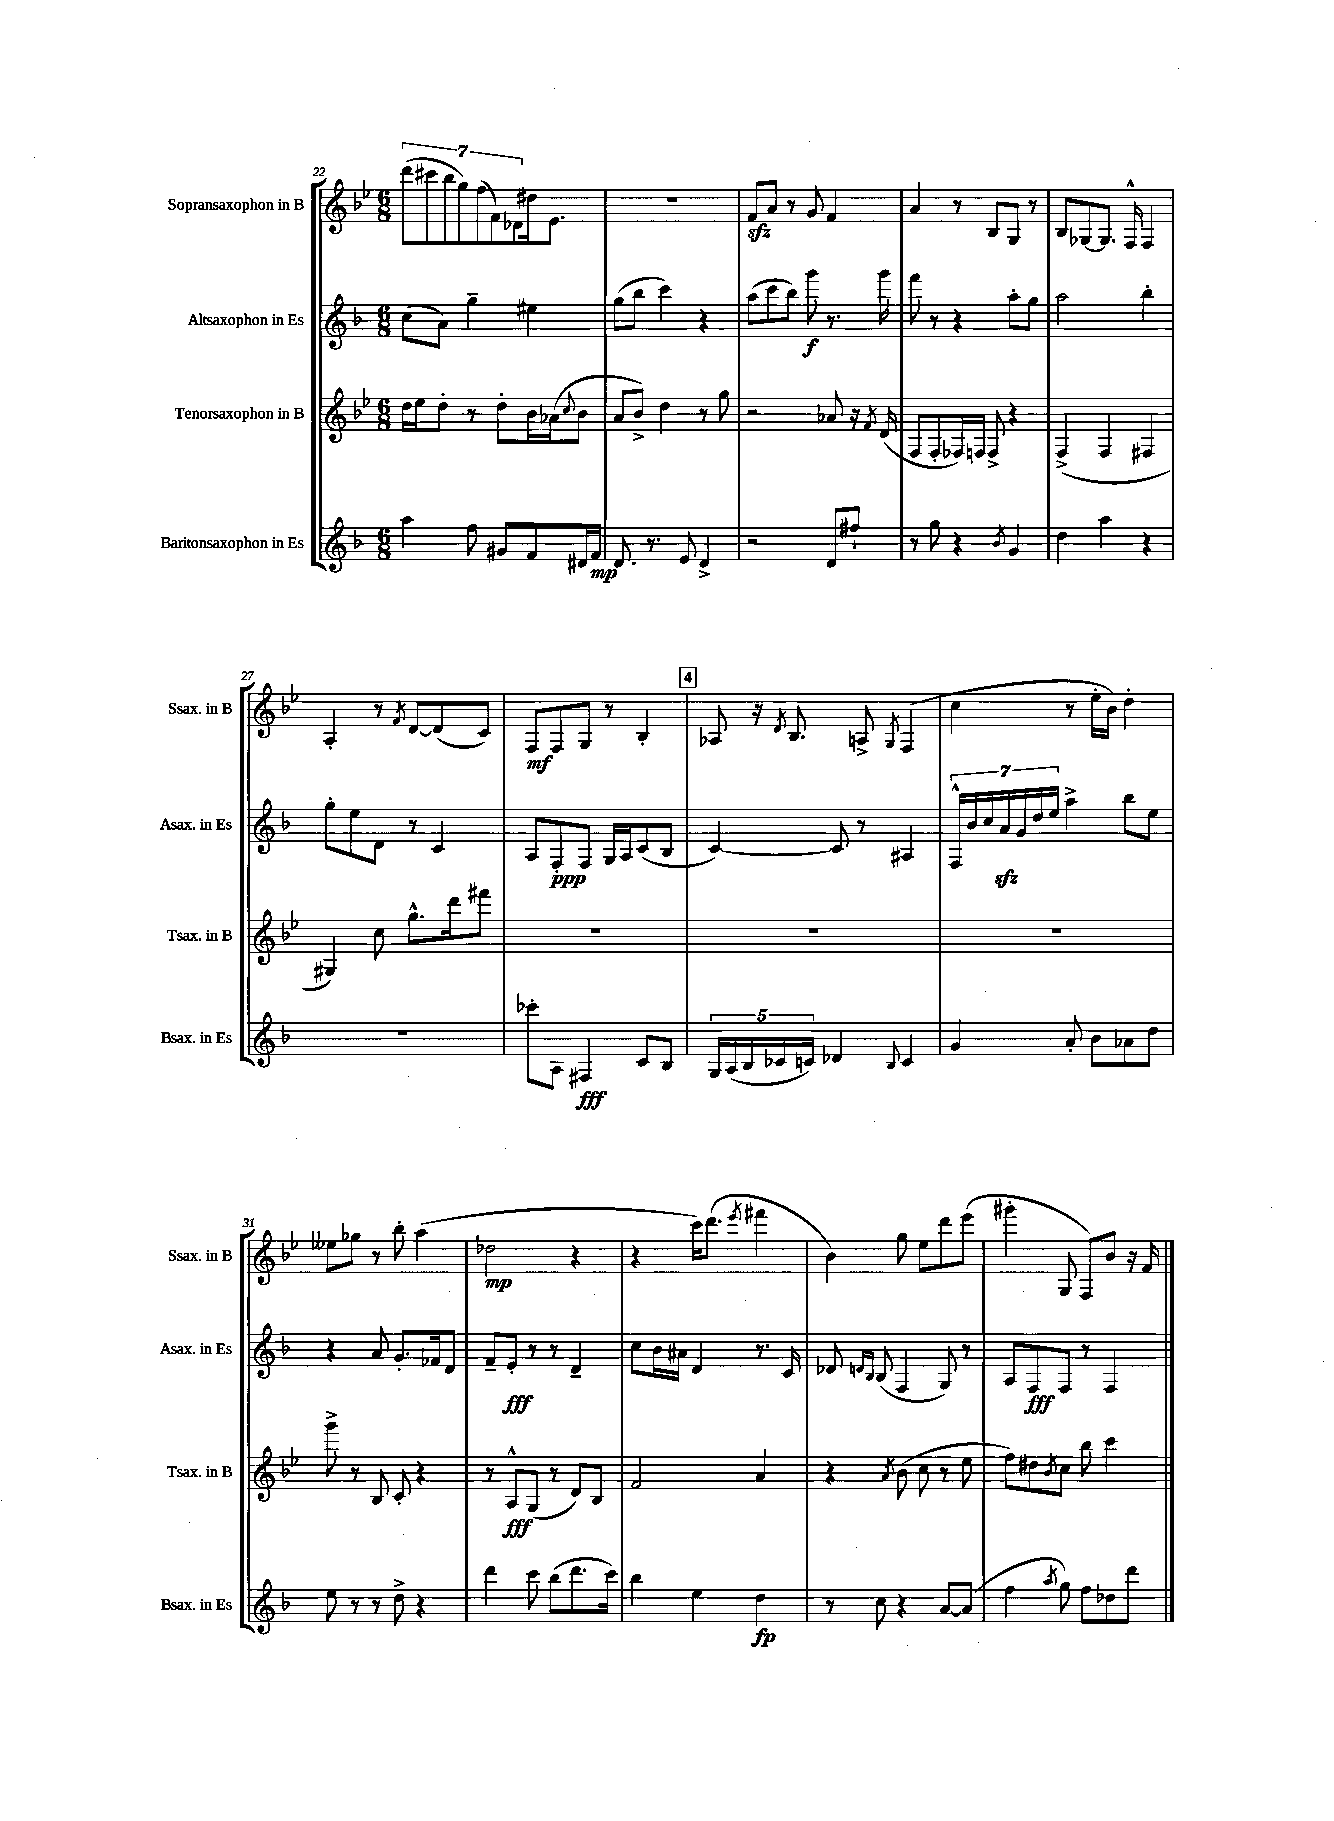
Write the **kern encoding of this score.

**kern	**dynam	**kern	**dynam	**kern	**dynam	**kern	**dynam
*part4	*part4	*part3	*part3	*part2	*part2	*part1	*part1
*staff4	*staff4	*staff3	*staff3	*staff2	*staff2	*staff1	*staff1
*I"Baritonsaxophon in Es	*	*I"Tenorsaxophon in B	*	*I"Altsaxophon in Es	*	*I"Sopransaxophon in B	*
*I'Bsax. in Es	*	*I'Tsax. in B	*	*I'Asax. in Es	*	*I'Ssax. in B	*
*clefG2	*	*clefG2	*	*clefG2	*	*clefG2	*
*k[b-]	*	*k[b-e-]	*	*k[b-]	*	*k[b-e-]	*
*M6/8	*	*M6/8	*	*M6/8	*	*M6/8	*
=22	=22	=22	=22	=22	=22	=22	=22
4aa\	.	16dd\LL	.	(8cc\L	.	(14ddd\L	.
.	.	16ee-\J	.	.	.	.	.
.	.	.	.	.	.	14ccc#X\	.
.	.	8dd'\J	.	8a\J)	.	.	.
.	.	.	.	.	.	14bb-\	.
.	.	.	.	.	.	14gg\)	.
8ff\	.	8r	.	4gg~\	.	.	.
.	.	.	.	.	.	(14ff\	.
.	.	.	.	.	.	14f\)	.
8g#X/L	.	8dd'\L	.	.	.	.	.
.	.	.	.	.	.	14d-X\	.
8f/	.	16b-\L	.	4ee#X\	.	16dd#X\k	.
.	.	(16a-X\J	.	.	.	8.e-\J	.
.	.	8qqcc/	.	.	.	.	.
16d#X/L	.	8b-\J	.	.	.	.	.
16f/JJ	mp	.	.	.	.	.	.
=23	=23	=23	=23	=23	=23	=23	=23
8.d/	.	8a/L	.	(8gg\L	.	2.r	.
.	.	8b-^/J)	.	8bb-\J	.	.	.
8.r	.	.	.	.	.	.	.
.	.	4dd\	.	4ccc\)	.	.	.
8e/	.	.	.	.	.	.	.
4d^/	.	8r	.	4r	.	.	.
.	.	8gg\	.	.	.	.	.
=24	=24	=24	=24	=24	=24	=24	=24
2r	.	2r	.	(8aa\L	.	8fzz/L	.
.	.	.	.	8ccc\	.	8a/J	.
.	.	.	.	8bb-\J)	.	8r	.
.	.	.	.	8ggg\	f	8g/	.
8d/L	.	8a-X/	.	8.r	.	4f/	.
8ff#X`/J	.	16r	.	.	.	.	.
.	.	8qf/	.	.	.	.	.
.	.	(16d/	.	16ggg\	.	.	.
=25	=25	=25	=25	=25	=25	=25	=25
8r	.	8F/L	.	8fff\	.	4a/	.
8gg\	.	8F'/	.	8r	.	.	.
4r	.	16F-X/L)	.	4r	.	8r	.
.	.	16Fn/JJ	.	.	.	.	.
.	.	8F^/	.	.	.	8B-/L	.
8qb-/	.	.	.	.	.	.	.
4g/	.	4r	.	8aa'\L	.	8G/J	.
.	.	.	.	8gg\J	.	8r	.
=26	=26	=26	=26	=26	=26	=26	=26
4dd\	.	(4F^/	.	2aa\	.	8B-/L	.
.	.	.	.	.	.	[8G-X/	.
4aa\	.	4F/	.	.	.	8.G-/J]	.
.	.	.	.	.	.	16F^^/	.
4r	.	4F#X/	.	4bb-'\	.	4F/	.
!!LO:LB:g=z
=27	=27	=27	=27	=27	=27	=27	=27
2.r	.	4G#X/)	.	8gg'\L	.	4A'/	.
.	.	.	.	8ee\	.	.	.
.	.	8cc\	.	8d\J	.	8r	.
.	.	.	.	.	.	8qf/	.
.	.	8.gg^^\L	.	8r	.	[8d/L	.
.	.	.	.	4c/	.	(8d/]	.
.	.	16ddd\k	.	.	.	.	.
.	.	8fff#X\J	.	.	.	8c/J)	.
=28	=28	=28	=28	=28	=28	=28	=28
8ccc-X'\L	.	2.r	.	8A/L	.	8F/L	mf
8A\J	.	.	.	8F'/	ppp	8F/	.
4F#X/	fff	.	.	8F/J	.	8G/J	.
.	.	.	.	16G/LL	.	8r	.
.	.	.	.	16A/J	.	.	.
8c/L	.	.	.	(8c/	.	4B-'/	.
8B-/J	.	.	.	8B-/J	.	.	.
!!LO:REH:place=s1:t=4
=29	=29	=29	=29	=29	=29	=29	=29
20G/LL	.	2.r	.	[4c/)	.	8A-X/	.
(20A/	.	.	.	.	.	.	.
20B-/	.	.	.	.	.	.	.
.	.	.	.	.	.	16r	.
20c-X/	.	.	.	.	.	.	.
.	.	.	.	.	.	8qd/	.
.	.	.	.	.	.	8.B-/	.
20cn/JJ)	.	.	.	.	.	.	.
4d-X/	.	.	.	8c/]	.	.	.
.	.	.	.	8r	.	8An^/	.
8qqB-/	.	.	.	.	.	8qG/	.
4c/	.	.	.	4A#X/	.	(4F/	.
=30	=30	=30	=30	=30	=30	=30	=30
4g/	.	2.r	.	28F^^/LL	.	4cc\	.
.	.	.	.	28b-/	.	.	.
.	.	.	.	28cc/	.	.	.
.	.	.	.	28azz/	.	.	.
.	.	.	.	28g/	.	.	.
.	.	.	.	28dd/	.	.	.
.	.	.	.	28ee/JJ	.	.	.
8a'/	.	.	.	4aa^\	.	8r	.
8b-\L	.	.	.	.	.	16ee-'\LL	.
.	.	.	.	.	.	16b-\JJ)	.
8a-X\	.	.	.	8bb-\L	.	4dd'\	.
8dd\J	.	.	.	8ee\J	.	.	.
!!LO:LB:g=z
=31	=31	=31	=31	=31	=31	=31	=31
8ee\	.	8ggg^\	.	4r	.	8ee--X\L	.
8r	.	8r	.	.	.	8gg-X\J	.
8r	.	8B-/	.	8a/	.	8r	.
8dd^\	.	8c'/	.	8.g'/L	.	8bb-'\	.
4r	.	4r	.	.	.	(4aa\	.
.	.	.	.	16f-X/k	.	.	.
.	.	.	.	8d/J	.	.	.
=32	=32	=32	=32	=32	=32	=32	=32
4ddd\	.	8r	.	8f~/L	.	2dd-X\	mp
.	.	8A^^/L	fff	8e'/J	fff	.	.
8ccc\	.	(8G/J	.	8r	.	.	.
(8bb-\L	.	8r	.	8r	.	.	.
8.ddd\	.	8d/L)	.	4d~/	.	4r	.
.	.	8B-/J	.	.	.	.	.
16ccc\Jk)	.	.	.	.	.	.	.
=33	=33	=33	=33	=33	=33	=33	=33
4bb-\	.	2f/	.	8cc\L	.	4r	.
.	.	.	.	16b-\L	.	.	.
.	.	.	.	16a#X\JJ	.	.	.
4ee\	.	.	.	4d/	.	16ccc\KL)	.
.	.	.	.	.	.	(8.ddd\J	.
.	.	.	.	.	.	8qeee-/	.
4dd\	fp	4a/	.	8.r	.	4fff#X\	.
.	.	.	.	16c/	.	.	.
=34	=34	=34	=34	=34	=34	=34	=34
8r	.	4r	.	8d-X/	.	4b-\)	.
.	.	.	.	16qqdn/LL	.	.	.
.	.	.	.	16qqB-/JJ	.	.	.
8cc\	.	.	.	(8B-/	.	.	.
.	.	8qa/	.	.	.	.	.
4r	.	(8b-\	.	4F/	.	8gg\	.
.	.	8cc\	.	.	.	8ee-\L	.
[8a/L	.	8r	.	8G/)	.	8ddd\	.
(8a/J]	.	8ee-\	.	8r	.	(8eee-\J	.
=35	=35	=35	=35	=35	=35	=35	=35
4ff\	.	8ff\L)	.	8A/L	.	4ggg#X'\	.
.	.	8dd#X\	.	8F/	fff	.	.
8qaa/	.	8qb-/	.	.	.	.	.
8gg\)	.	8cc\J	.	8F/J	.	8G/	.
8ff\L	.	8bb-\	.	8r	.	8F/L)	.
8dd-X\	.	4ccc\	.	4F/	.	8b-/J	.
8ddd\J	.	.	.	.	.	16r	.
.	.	.	.	.	.	16f/	.
==	==	==	==	==	==	==	==
*-	*-	*-	*-	*-	*-	*-	*-
